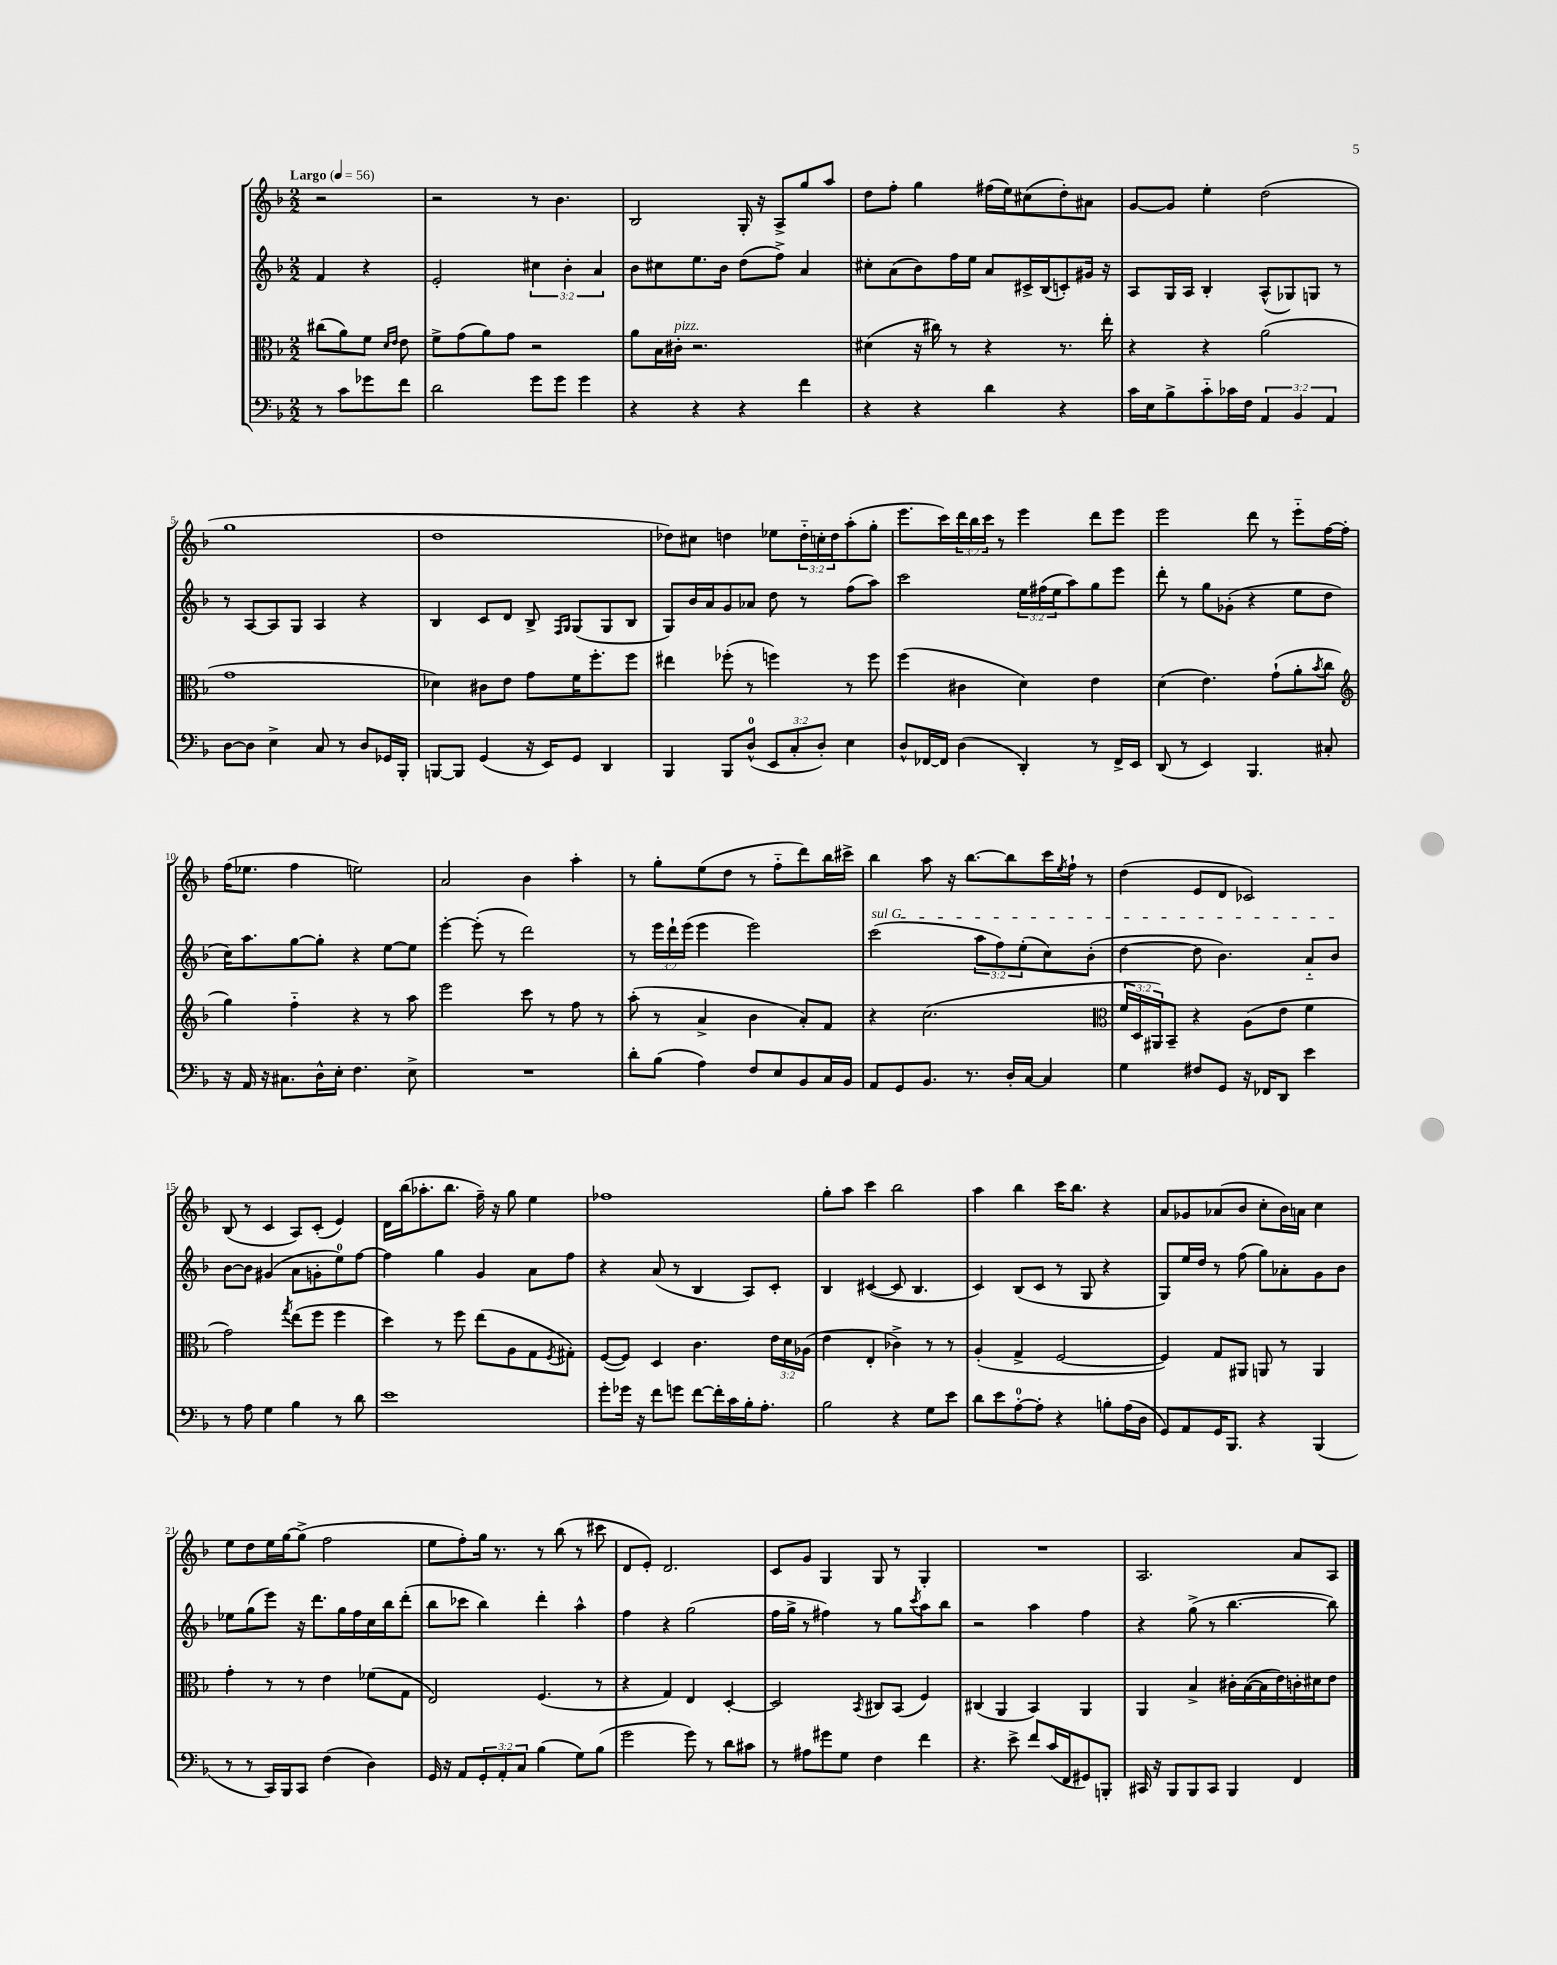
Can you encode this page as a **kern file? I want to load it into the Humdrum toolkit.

**kern	**kern	**kern	**kern
*staff4	*staff3	*staff2	*staff1
*clefF4	*clefC3	*clefG2	*clefG2
*k[b-]	*k[b-]	*k[b-]	*k[b-]
*M2/2	*M2/2	*M2/2	*M2/2
*MM56	*MM56	*MM56	*MM56
8r	(8cc#	4f	2r
8c	8a)	.	.
8g-	8f	4r	.
.	16qqd	.	.
.	16qqe	.	.
8f	8e	.	.
=	=	=	=
2d	8f^	2e'	2r
.	(8g	.	.
.	8a)	.	.
.	8g	.	.
8g	2r	6cc#	8r
8g	.	.	4.b-
.	.	6b-'	.
4g	.	.	.
.	.	6a	.
=	=	=	=
4r	8a	8b-	2B-
.	16B-	8cc#	.
.	16c#'	.	.
4r	2.r	8.ee	.
.	.	16b-	.
4r	.	(8dd	16G'
.	.	.	16r
.	.	8ff^)	8A^
4f	.	4a	8gg
.	.	.	8aa
=	=	=	=
4r	(4d#	8cc#'	8dd
.	.	(8a	8ff'
4r	16r	8b-)	4gg
.	16cc#)	.	.
.	8r	16ff	.
.	.	16ee	.
4d	4r	8a	(16ff#
.	.	.	16ee)
.	.	16c#^	(8cc#
.	.	(16B-	.
4r	8.r	8c')	8dd')
.	.	16g#	8a#
.	16ee'	16r	.
=	=	=	=
16c	4r	8A	[8g
16E	.	.	.
8B-^	.	16G	8g]
.	.	16A	.
8c'~	4r	4B-'	4ee'
16c-	.	.	.
16F	.	.	.
6AA	(2a	(8A^^	(2dd
.	.	8G-)	.
6BB-	.	.	.
.	.	8G	.
6AA	.	.	.
.	.	8r	.
=	=	=	=
[8D	1g	8r	1gg
8D]	.	[8A	.
4E^	.	8A]	.
.	.	8G	.
8C	.	4A	.
8r	.	.	.
8D	.	4r	.
16GG-	.	.	.
16BBB-'	.	.	.
=	=	=	=
[8BBB	4d-)	4B-	1dd
8BBB]	.	.	.
(4GG	8c#	8c	.
.	8e	8d	.
16r	8g	8B-^	.
16EE)	.	.	.
.	.	16qqF	.
.	.	16qqG	.
8GG	16f	(8G	.
.	8.ff'	.	.
4DD	.	8G	.
.	8ff	8B-	.
=	=	=	=
4BBB-	4ee#	8G)	8dd-)
.	.	16b-	8cc#
.	.	16a	.
8BBB-	(8ff-'	8g	4dd
(8D^^	8r	8a-	.
12EE	4ff)	8dd	8ee-
12C'	.	.	.
.	.	8r	24dd'~
12D')	.	.	24cc'
.	.	.	24dd
4E	8r	(8ff	(8aa'
.	8ff	8aa)	8gg'
=	=	=	=
8D^^	(4ff	2ccc	8.eee
[16FF-	.	.	.
16FF-]	.	.	16ccc)
(4D	4c#	.	24ddd
.	.	.	24bb-
.	.	.	24ccc
.	.	.	8r
4DD')	4d)	24ee	4eee
.	.	(24ff#	.
.	.	24ee	.
.	.	8aa)	.
8r	4e	8gg	8ddd
16FF-^	.	8eee	8eee
16EE	.	.	.
=	=	=	=
(8DD	(4d	8ddd'	2eee
8r	.	8r	.
4EE)	4.e)	8gg	.
.	.	(8g-'	.
4.BBB-	.	4r	8ddd
.	(8g`	.	8r
.	8a'	8ee	8eee'~
.	8qb-	.	.
8C#'	8cc	8dd	[16ff
.	.	.	16ff']
=	=	=	=
*	*clefG2	*	*
16r	4gg)	16cc)	(16ff
16AA	.	8.aa	8.ee-
16r	.	.	.
8.C#	.	.	.
.	4ff'~	[8gg	4ff
16D^^	.	8gg']	.
16E'	.	.	.
4.F	4r	4r	2ee)
.	8r	[8ee	.
8E^	8aa	8ee]	.
=	=	=	=
1r	2eee	[4eee'	2a
.	.	(8eee']	.
.	.	8r	.
.	8ccc	2ddd)	4b-
.	8r	.	.
.	8ff	.	4aa'
.	8r	.	.
=	=	=	=
8d'	(8aa'	8r	8r
(8B-	8r	24eee	8gg'
.	.	24ddd`	.
.	.	(24eee	.
4A)	4a^	4eee	(8ee
.	.	.	8dd
8F	4b-	2eee)	8r
8E	.	.	8ff'~
8BB-	8a')	.	8ddd)
16C	8f	.	16bb-
16BB-	.	.	16ccc#^
=	=	=	=
8AA	4r	(2ccc	4bb-
8GG	.	.	.
8.BB-	(2.cc	.	8aa
.	.	.	16r
8.r	.	.	[8.bb-
.	.	12aa	.
.	.	12ff)	.
16D'	.	.	8bb-]
.	.	(12ee'	.
[16C	.	.	.
4C]	.	8cc)	16ccc
.	.	.	8qee
.	.	.	16ff`
.	.	(8b-'	8r
=	=	=	=
*	*clefC3	*	*
4G	24f	[4dd	(4dd
.	24D	.	.
.	24AA#)	.	.
.	8BB-~	.	.
8F#	4r	8dd]	8e
8GG	.	4.b-)	8d
16r	(8A	.	2c-)
16FF-	.	.	.
8DD	8e	.	.
4e	4f	8a'~	.
.	.	8b-	.
=	=	=	=
8r	2g)	[8b-	(8B-
8A	.	8b-]	8r
4G	.	(4g#	4c
.	8qgg	.	.
4B-	(8ee	8a	8A)
.	8ff	8g'	(8c'
8r	4ff	8ee)	4e)
8d	.	[8ff	.
=	=	=	=
1e	4dd)	4ff]	16d
.	.	.	(16bb-
.	.	.	8.aa-'
.	8r	4gg	.
.	.	.	8.bb-
.	8ff	.	.
.	(8ee	4g	16ff~)
.	.	.	16r
.	8A	.	8gg
.	8G	8a	4ee
.	8qF	.	.
.	8G#')	8ff	.
=	=	=	=
8g'	([8F	4r	1ff-
16g-	8F])	.	.
16r	.	.	.
8f	4D	(8a	.
8g	.	8r	.
[8f	4.c	4B-	.
16f']	.	.	.
16c	.	.	.
16B-'	.	8A)	.
8.A'	.	.	.
.	24e	8c'	.
.	24d	.	.
.	(24A-	.	.
=	=	=	=
2B-	4e	4B-	8gg'
.	.	.	8aa
.	4E'	([4c#	4ccc
4r	4c-^)	8c#]	2bb-
.	.	4.B-	.
8G	8r	.	.
8e	8r	.	.
=	=	=	=
8d	(4A'	4c)	4aa
8e	.	.	.
[8A'	4G^	(8B-	4bb-
8A']	.	8c	.
4r	[2F	8r	16ccc
.	.	.	8.bb-
.	.	8G	.
8B'	.	4r	4r
(16A	.	.	.
16D	.	.	.
=	=	=	=
8GG)	4F])	8G)	8a
8AA	.	16ee	8g-
.	.	16dd	.
16GG	8G	8r	(8a-
8.BBB-	.	.	.
.	8AA#	(8ff	8b-
4r	8AA	8gg)	8cc'
.	8r	8a-'	16b-)
.	.	.	16a
(4BBB-	4AA	8g	4cc
.	.	8b-	.
=	=	=	=
8r	4g'	8ee-	8ee
8r	.	(8gg	8dd
16CC)	8r	8eee)	16ee
16BBB-	.	.	[16gg
8CC	8r	16r	(8gg^]
.	.	8.ddd	.
(4F	4e	.	2ff
.	.	16gg	.
.	.	16ff	.
4D)	(8f-	16cc	.
.	.	16bb-	.
.	8G	(8ddd'	.
=	=	=	=
16GG	2E)	8bb-	8ee
16r	.	.	.
8AA	.	8ccc-	8ff')
12GG'	.	4bb-)	16gg
.	.	.	8.r
12AA'	.	.	.
12C	.	.	.
(4B-	(4.F	4ddd'	8r
.	.	.	(8bb-
8G)	.	4aa^^	8r
(8B-	8r	.	8ccc#
=	=	=	=
2g	4r	4ff	8d
.	.	.	8e')
.	4G)	4r	2.d
8g)	4E	(2gg	.
8r	.	.	.
8d	[4D'	.	.
8c#	.	.	.
=	=	=	=
8r	2D]	16ff	8c
.	.	16gg^	.
8A#	.	8r	8g
8g#	.	4ff#)	4G
8G	.	.	.
.	8qBB-	.	.
4F	8C#	8r	8G
.	(8BB-	8gg	8r
.	.	8qccc	.
4f	4F)	8aa	4G'
.	.	8bb-	.
=	=	=	=
4.r	(4C#	2r	1r
.	4AA	.	.
8e^	.	.	.
8f	4BB-)	4aa	.
(16c	.	.	.
16FF	.	.	.
8GG#)	4AA	4ff	.
8BBB'	.	.	.
=	=	=	=
16CC#	4AA	4r	2.A
16r	.	.	.
8BBB-	.	.	.
8BBB-	4B-^	(8gg^	.
8CC#	.	8r	.
4BBB-	16c#'	[4.bb-	.
.	([16B-	.	.
.	16B-]	.	.
.	16e)	.	.
4FF	16c'	.	8a
.	16d#	.	.
.	8e	8bb-])	8A
==	==	==	==
*-	*-	*-	*-
